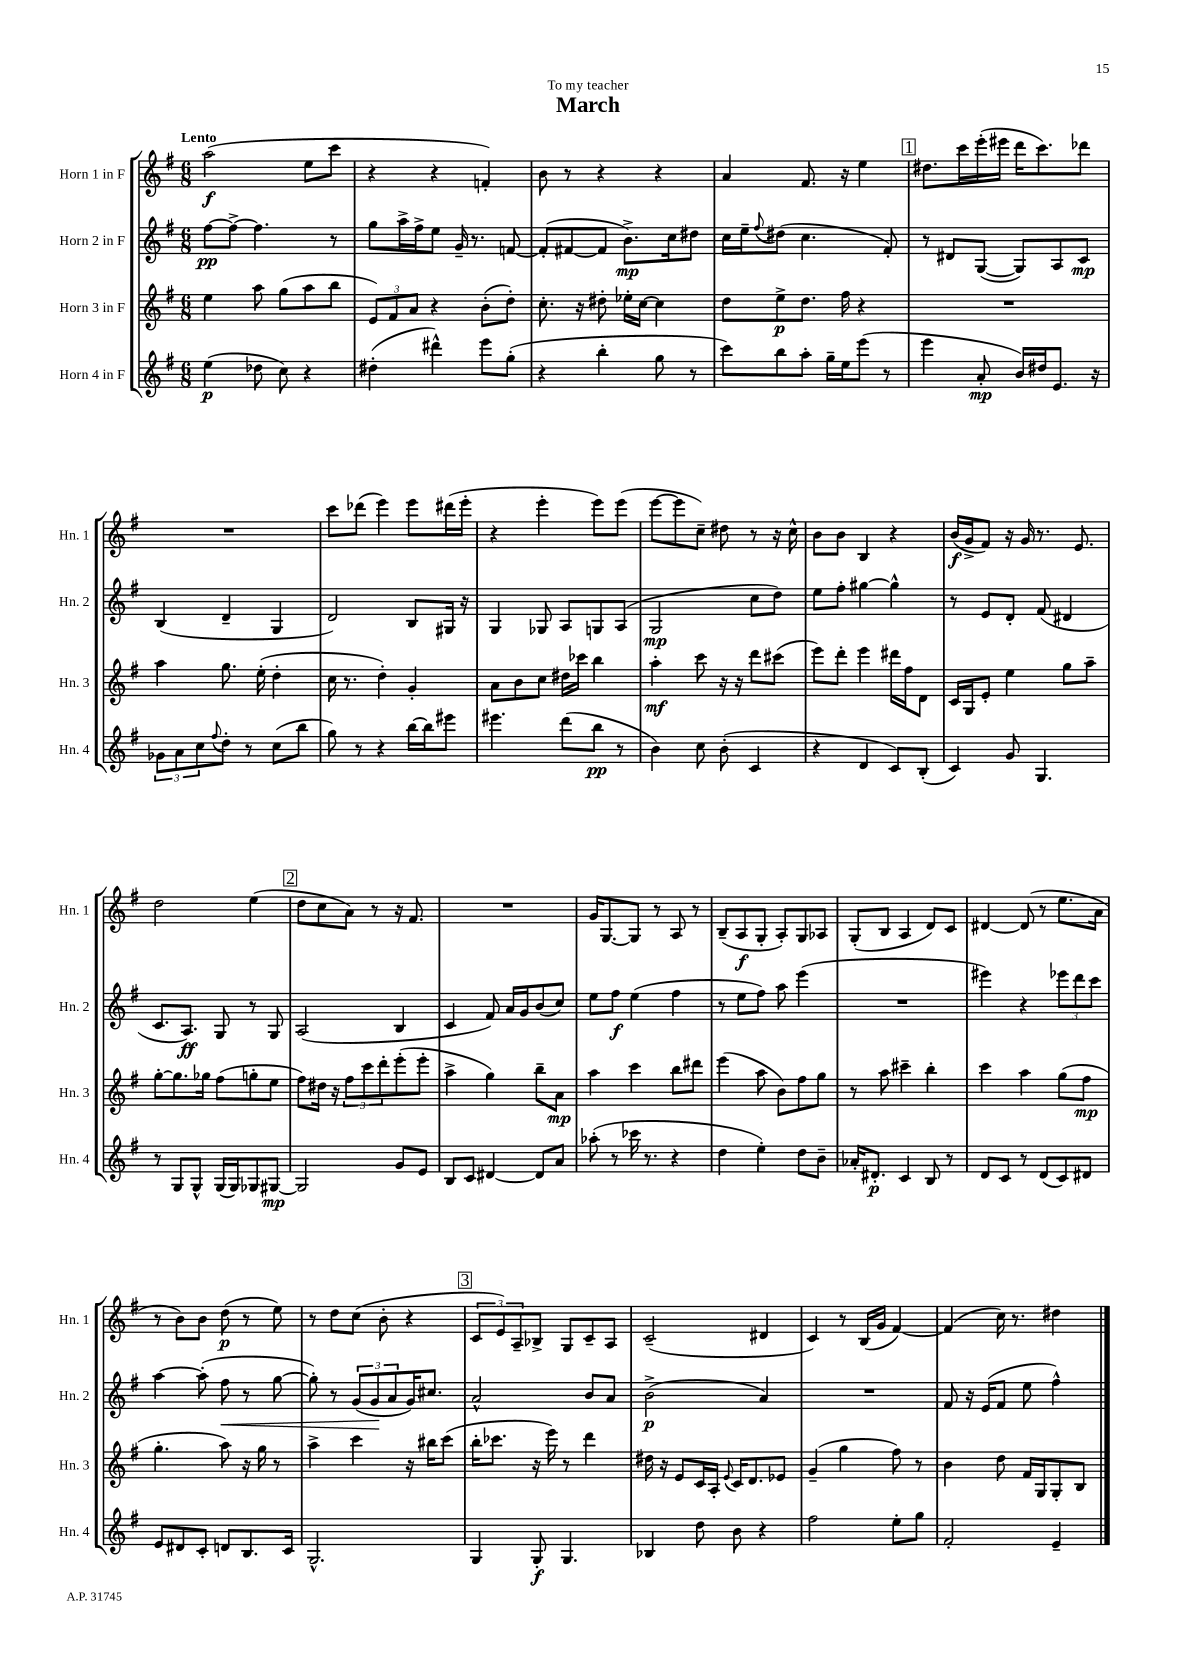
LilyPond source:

\header { title = "March" dedication = "To my teacher" }
<<
\new StaffGroup <<
\new Staff = "s0" \with { instrumentName = "Horn 1 in F" shortInstrumentName = "Hn. 1" } {
    \clef treble \key g \major \numericTimeSignature \time 6/8 \tempo "Lento"
    a''2\f( e''8 c'''8 |
    r4 r4 f'4-.) |
    b'8 r8 r4 r4 |
    a'4 fis'8. r16 e''4 |
    \mark \markup { \box "1" } dis''8. c'''16 e'''16-.( eis'''16 d'''16 c'''8.) des'''8 |
    R2. |
    c'''8 des'''8( e'''4) e'''8 dis'''16( e'''16-. |
    r4 e'''4-. e'''8) e'''8( |
    e'''8~ e'''8 c''8--) dis''8 r8 r16 c''16-^ |
    b'8 b'8 b4 r4 |
    b'16\f( g'16-> fis'8) r16 g'16 r8. e'8. |
    d''2 e''4( |
    \mark \markup { \box "2" } d''8 c''8 a'8) r8 r16 fis'8. |
    R2. |
    g'16 g8.~ g8 r8 a8 r8 |
    b8--( a8\f g8-. a8-.) g8 aes8 |
    g8-.( b8 a4 d'8) c'8 |
    dis'4~ dis'8( r8 e''8. a'16 |
    r8 b'8) b'8 d''8\p( r8 e''8) |
    r8 d''8 c''8( b'8-. r4 |
    \mark \markup { \box "3" } \tuplet 3/2 { c'8 e'8) a8-- } bes8-> g8 c'8-- a8 |
    c'2--( dis'4 |
    c'4) r8 b16( g'16 fis'4~) |
    fis'4( c''16) r8. dis''4 \bar "|." |
}
\new Staff = "s1" \with { instrumentName = "Horn 2 in F" shortInstrumentName = "Hn. 2" } {
    \clef treble \key g \major \numericTimeSignature \time 6/8
    fis''8~\pp fis''8~-> fis''4. r8 |
    g''8 a''16-> fis''16-> e''8 g'16-- r8. f'8~ |
    f'8-.( fis'8~ fis'8 b'8.->\mp) c''16 dis''8 |
    c''16 e''16-- \appoggiatura { fis''8 } dis''8( c''4. fis'8-.) |
    \mark \markup { \box "1" } r8 dis'8 g8~( g8) a8 c'8\mp |
    b4( d'4-- g4 |
    d'2) b8 gis16 r16 |
    g4 ges8 a8 g8 a8( |
    g2\mp c''8 d''8) |
    e''8 fis''8-. gis''4~ gis''4-^ |
    r8 e'8 d'8-. fis'8( dis'4 |
    c'8. a8.\ff) g8 r8 g8 |
    \mark \markup { \box "2" } a2( b4 |
    c'4 fis'8) a'16 g'16 b'8( c''8) |
    e''8 fis''8\f e''4( fis''4 |
    r8 e''8 fis''8) a''8 e'''4( |
    R2. |
    eis'''4) r4 \tuplet 3/2 { ees'''8 d'''8 c'''8 } |
    a''4~ a''8-.( fis''8\< r8 g''8~ |
    g''8-.) r8 \tuplet 3/2 { g'8( g'8\! a'8 } g'16) cis''8. |
    \mark \markup { \box "3" } a'2-^ b'8 a'8 |
    b'2->\p( a'4) |
    R2. |
    fis'8 r16 e'16( fis'8 e''8 fis''4-^) \bar "|." |
}
\new Staff = "s2" \with { instrumentName = "Horn 3 in F" shortInstrumentName = "Hn. 3" } {
    \clef treble \key g \major \numericTimeSignature \time 6/8
    e''4 a''8 g''8( a''8 b''8 |
    \tuplet 3/2 { e'8) fis'8 a'8 } r4 b'8-.( d''8-.) |
    c''8.-. r16 dis''8-. ees''16-. c''16~ c''4 |
    d''8 e''8->\p d''8. fis''16 r4 |
    \mark \markup { \box "1" } R2. |
    a''4 g''8. e''16-.( d''4-. |
    c''16 r8. d''4-.) g'4-. |
    a'8 b'8 c''8 dis''16 ces'''16 b''4 |
    a''4-.\mf c'''8 r16 r16 d'''8 cis'''8( |
    e'''8) d'''8-. e'''4 dis'''16 fis''16 d'8 |
    c'16 g16 e'8-. e''4 g''8 a''8-- |
    g''8~-. g''8. ges''16 fis''8( g''8-. e''8 |
    \mark \markup { \box "2" } fis''8) dis''16 r16 \tuplet 3/2 { fis''8 c'''8 d'''8-. } e'''8-.( e'''8-. |
    a''4-> g''4) b''8-- a'8\mp |
    a''4 c'''4 b''8 dis'''8 |
    e'''4( a''8 b'8) fis''8 g''8 |
    r8 a''8 cis'''4-- b''4-. |
    c'''4 a''4 g''8( fis''8\mp |
    g''4.-. a''8) r16 g''16 r8 |
    a''4-> c'''4 r16 bis''16 c'''8( |
    \mark \markup { \box "3" } b''16-. ces'''8. r16 e'''16) r8 d'''4 |
    dis''16 r16 e'8 c'16 a16-. \appoggiatura { e'8 } c'16 d'8. ees'8 |
    g'4--( g''4 fis''8) r8 |
    b'4 d''8 fis'16 g16 g8-. b8 \bar "|." |
}
\new Staff = "s3" \with { instrumentName = "Horn 4 in F" shortInstrumentName = "Hn. 4" } {
    \clef treble \key g \major \numericTimeSignature \time 6/8
    e''4\p( des''8 c''8) r4 |
    dis''4-.( dis'''4-^) e'''8 g''8-.( |
    r4 b''4-. g''8 r8 |
    c'''8) b''8 a''8-. g''16-- e''16 e'''8( r8 |
    \mark \markup { \box "1" } e'''4 a'8-.\mp b'16) dis''16 e'8. r16 |
    \tuplet 3/2 { ges'8 a'8 c''8 } \appoggiatura { fis''8 } d''8-. r8 c''8( b''8 |
    g''8) r8 r4 b''16~ b''16 eis'''8 |
    eis'''4. d'''8( b''8\pp r8 |
    b'4) c''8 b'8-.( c'4 |
    r4 d'4 c'8) b8-.( |
    c'4) g'8 g4. |
    r8 g8 g8-^ g16( g16) ges8 gis8~\mp |
    \mark \markup { \box "2" } gis2 g'8 e'8 |
    b8 c'8 dis'4~ dis'8 a'8 |
    aes''8-.( r8 ces'''16 r8. r4 |
    d''4 e''4-.) d''8 b'8-- |
    aes'16-. dis'8.-.\p c'4 b8 r8 |
    d'8 c'8 r8 d'8( c'8) dis'8 |
    e'8 dis'8 c'8-. d'8 b8. c'16 |
    g2.-^ |
    \mark \markup { \box "3" } g4 g8-.\f g4. |
    bes4 d''8 b'8 r4 |
    fis''2 e''8-. g''8 |
    fis'2-. e'4-- \bar "|." |
}
>>
>>
\layout { \context { \Score \remove "Bar_number_engraver" } }
